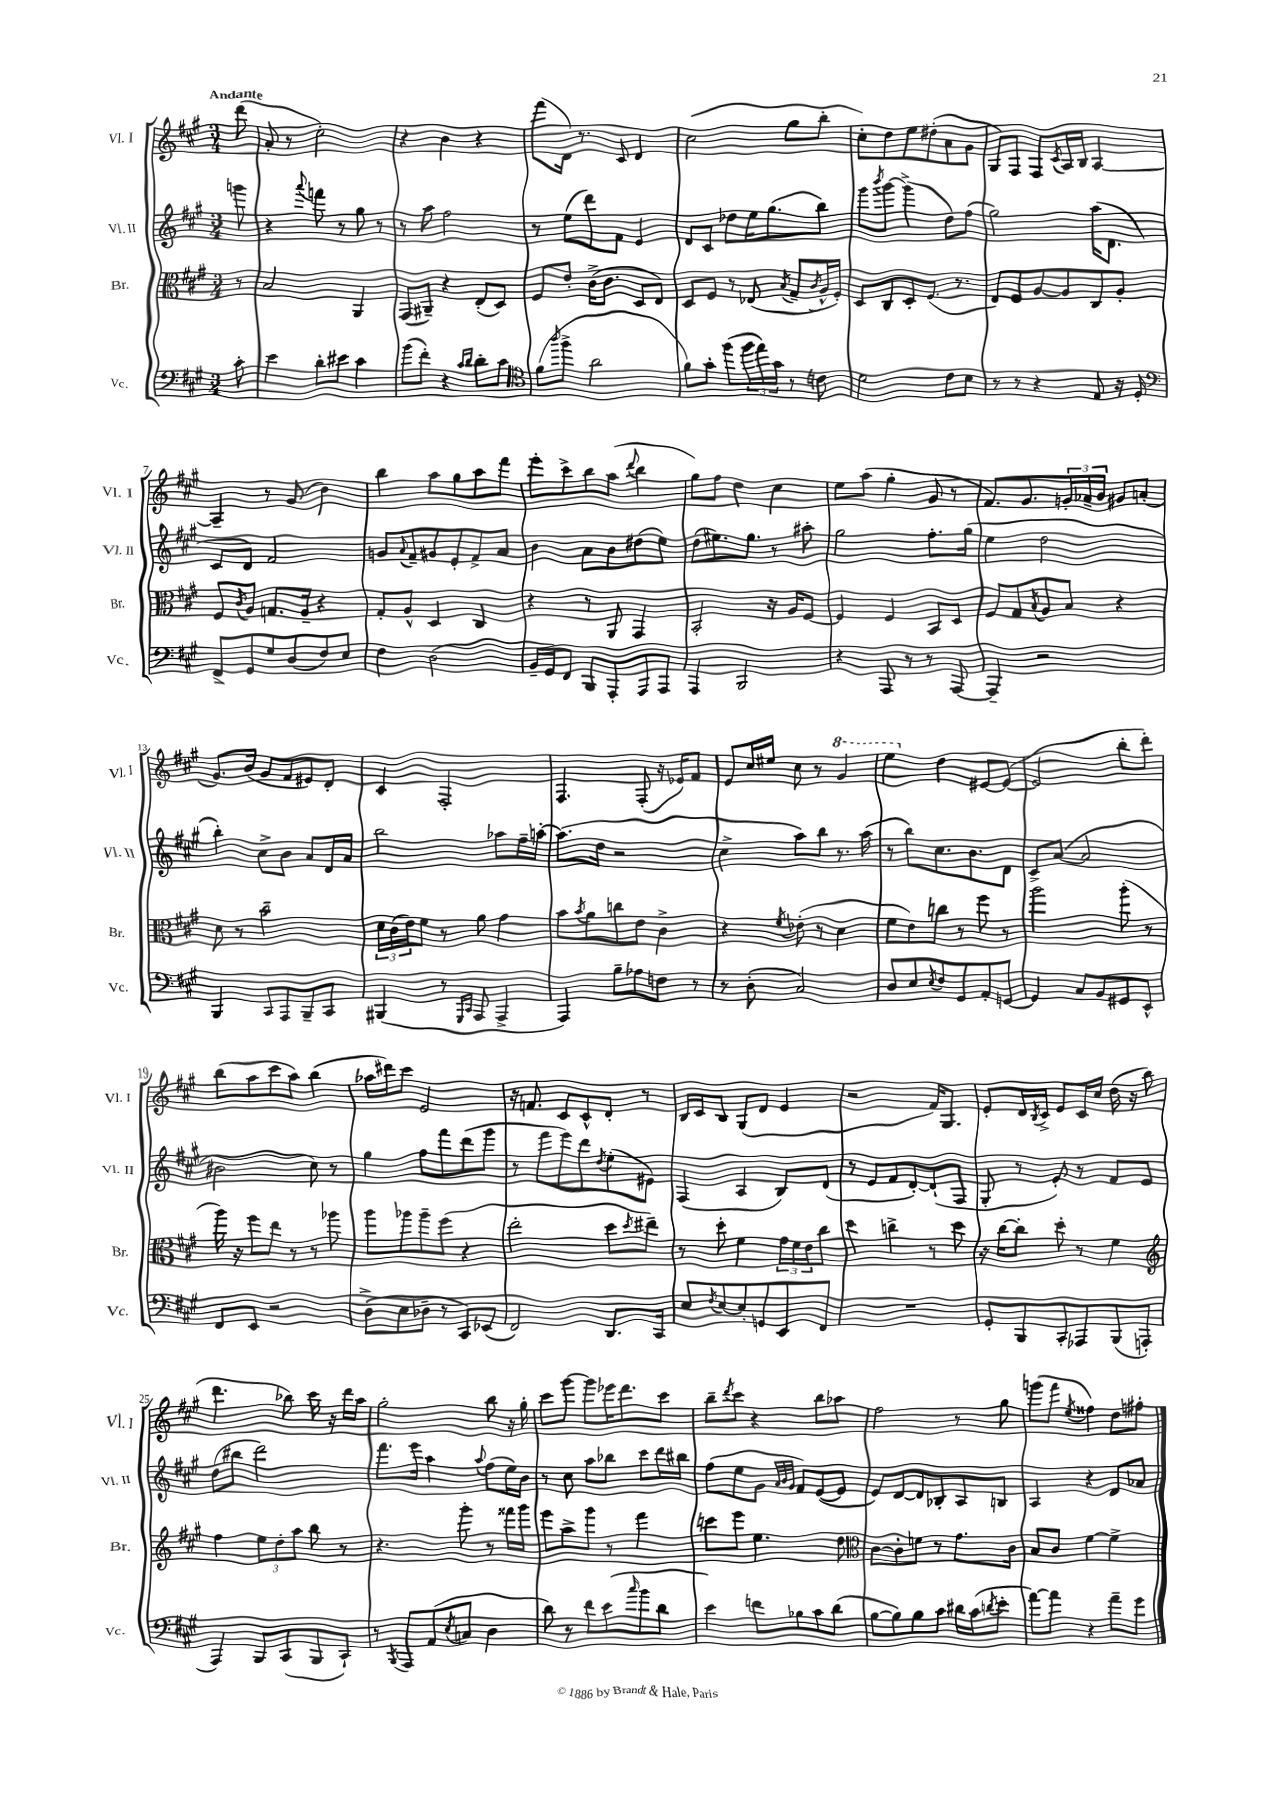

**kern	**kern	**kern	**kern
*part4	*part3	*part2	*part1
*staff4	*staff3	*staff2	*staff1
*I"Vc.	*I"Br.	*I"Vl. II	*I"Vl. I
*I'Vc.	*I'Br.	*I'Vl. II	*I'Vl. I
*clefF4	*clefC3	*clefG2	*clefG2
*k[f#c#g#]	*k[f#c#g#]	*k[f#c#g#]	*k[f#c#g#]
*M3/4	*M3/4	*M3/4	*M3/4
=	=	=	=
!	!	!	!LO:TX:a:B:t=Andante
8c#'\	8r	8gggn\	(8ddd\
=1	=1	=1	=1
4e\	2B/	4r	8a'/
.	.	.	8r
.	.	8qqaaa/	.
8d'\L	.	8fffn\	2cc#'\)
8e#X\J	.	8r	.
4c#\	4AA/	8gg#\	.
.	.	8r	.
=2	=2	=2	=2
(8b\L	(8GG#/L	8r	4r
8f#'\J)	8AA#X~/J)	8aa\	.
4r	4r	2ff#\	4b\
16qqc#/LL	.	.	.
16qqd/JJ	.	.	.
8d'\L	(8E'/L	.	4r
8c#\J	8D/J)	.	.
=3	=3	=3	=3
*clefC4	*	*	*
(8f#\L	8F#/L	8r	(8fff#\L
16qqaa/	.	.	.
8ff#^\J	8e'/J	(8ee\L	16d\Jk)
.	.	.	8.r
2a\	(16c#^\KL	8ddd\)	.
.	8.c#\J	.	.
.	.	8f#\J	8c#/
.	8D/L	4e/	4d/
.	8E/J)	.	.
=4	=4	=4	=4
8f#\L)	8D/L	8d/L	(2cc#\
8g#'\J	8F#/J	8c#/J	.
(8ff#\L	8r	8dd-X\L	.
24ff#\L	(8E-X/	16ee\K	.
24ee\)	.	.	.
.	.	(8.gg#\	.
24g#\JJ	.	.	.
.	8qB/	.	.
8r	8G#~/L	.	8gg#\L
.	8qc#/	.	.
8cn\	16A^^/L	8bb\J)	8bb'\J
.	16F#'/JJ)	.	.
=5	=5	=5	=5
2d\	8D/L	8ggg#\L	8cc#'\L)
.	.	8qbbb/	.
.	8C#/	[8ggg#\J	8dd\
.	8D'/	(4ggg#^\]	8ee\
.	(8.F#/J	.	(8dd#X'\
8c#\L	.	8dd\L)	8a\
.	8.r	.	.
8B\J	.	(8ff#\J	8g#\J
=6	=6	=6	=6
8r	8E/L)	2gg#\)	8G#/L)
8r	8F#/	.	8F#/J
4r	[8A/	.	8F#/L
.	.	.	8qc#/
.	8A/]	.	16A/L
.	.	.	16B/JJ
8E/	8C#/	(16aa\KL	[4A/
.	.	8.d\J	.
16r	8A'/J	.	.
16D'/	.	.	.
!!LO:LB:g=z
=7	=7	=7	=7
*clefF4	*	*	*
8FF#^/L	8F#/L	8c#/L	4A~/]
.	8qc#/	.	.
8GG#/	8A/J	8d/J)	.
8G#/	8.Gn/L	2f#/	8r
(8D/	.	.	(8g#/
.	16A~/Jk	.	.
8F#/)	4r	.	4b\)
8E/J	.	.	.
=8	=8	=8	=8
4F#\	8G#'/L	8gn/L	4bb\
.	.	8qqa/	.
.	8A^^/J	8f#~/	.
(2D\	4D/	8g#X/	8aa\L
.	.	8e'/	8gg#\
.	4C#/	8f#^/	8aa\
.	.	8a/J	8fff#\J
=9	=9	=9	=9
16BB~/LL	4r	4b\	8eee'\L
16GG#/J)	.	.	.
8FF#/J	.	.	8ccc#^\
8BBB/L	8r	8a\L	8bb\
8AAA'/	8AA/	8b\	(8aa\J
.	.	.	8qqddd/
8AAA/	4GG#/	(8dd#X\	4bb\
8AAA/J	.	8ee\J)	.
=10	=10	=10	=10
4AAA/	2BB'/	(8dd\L	8gg#\L)
.	.	8.ee#X\)	8ff#\J
2BBB/	.	.	4dd\
.	.	8.gg#\J	.
.	16r	8r	4cc#\
.	16A/KL	.	.
.	[8F#/J	8aa#X'\	.
=11	=11	=11	=11
4r	4F#/]	2gg#\	8ee\L
.	.	.	(8aa\J
8AAA/	4F#/	.	4gg#'\
8r	.	.	.
8r	8BB/L	8.ff#'\L	8g#/
[8AAA/	8D/J	.	8r
.	.	(16gg#\Jk	.
=12	=12	=12	=12
4AAA~/]	8F#/L	4ee\	8.f#/L)
.	8G#/	.	.
.	.	.	8.g#/
.	8qB/	.	.
2r	8A/	2dd\	.
.	8B/J	.	24gn'/L
.	.	.	24a-X~/
.	.	.	24b/JJ
.	4r	.	8g#X/L
.	.	.	(8an'/J
!!LO:LB:g=z
=13	=13	=13	=13
4BBB/	8d\	4bb'\)	8.g#/L)
.	8r	.	.
.	.	.	(16b/Jk
8CC#/L	2b~\	8cc#^\L	8g#/L
8AAA/	.	8b\J	8f#/
8BBB~/	.	8a/L	8e#X/)
8CC#/J	.	16d/L	8d'/J
.	.	16a/JJ	.
=14	=14	=14	=14
(4BBB#X/	24d\LL	2bb\	4c#/
.	(24c#\	.	.
.	24e\J)	.	.
.	8f#\J	.	.
8r	8r	.	2F#'/
16qqGGG#/LL	.	.	.
16qqCC#/JJ	.	.	.
8AAA/	8a\	.	.
4AAA^/	4g#\	8aa-X\L	.
.	.	16ff#~\L	.
.	.	[16aan'\JJ	.
=15	=15	=15	=15
4AAA/)	8b\L	(8.aa\L]	4.F#/
.	8qb/	.	.
.	8a\	.	.
.	.	16dd\Jk	.
8B~\L	8ccn\	2r	.
8A-X\	8e\J	.	(8F#'/
8Fn\J	4c#^\	.	16r
.	.	.	16e-X/KL)
8r	.	.	8f#/J
=16	=16	=16	=16
8r	4r	4cc#^\	8e/L
(8D'\	.	.	16cc#/L
.	.	.	16ee#X/JJ
.	8qf#/	.	.
2C#/)	(8e-X'\	8aa\L)	8cc#\
.	8r	8bb\J	8r
*	*	*	*8va
.	4d\	8.r	4gg#/
.	.	(16aa\	.
=17	=17	=17	=17
8D/L	8f#\L	8r	4eee\
8E/	8e\)	8bb\L)	.
8qE/	.	.	.
*	*	*	*X8va
8F#/	8ccn\J	8.cc#\	4dd\
8GG#/	8r	.	.
.	.	8.b\	.
8AA'/	8ff#\	.	[8e#X/L
[8GGn/J	8r	8d\J	(8e#/J_
=18	=18	=18	=18
4GG/]	2aa\	8c#^/L	2e#/]
.	.	([8a/J	.
8C#/L	.	2a/]	.
8BB/	.	.	.
8GG#X/	(8aa'\	.	8bb'\L
8EE^^/J	8r	.	8ddd'\J)
!!LO:LB:g=z
=19	=19	=19	=19
8FF#/L	16aa\)	2b#X\	(8bb\L
.	16r	.	.
8EE/J	8ff#\L	.	8aa\
2r	8ee\J	.	8ccc#\
.	8r	.	8aa\J)
.	8r	8cc#\)	(4bb\
.	8aa-X\	8r	.
=20	=20	=20	=20
(8D^\L	8aa\L	4gg#\	16aa-X\LL
.	.	.	16ddd#X\J)
8E\	8aa-X\	.	8ccc#\J
8D-X~\J	8aa-~\	8ff#\L	2e/
8r	(8ff#\J	8fff#\	.
8CC#/L)	4r	(8ddd\	.
(8EE-X/J	.	8ggg#\J	.
=21	=21	=21	=21
2FF#/)	2ee'\	8r	16r
.	.	.	8.fn/
.	.	8fff#\L	.
.	.	8eee\)	8c#/L
.	.	8ddd\	8c#^^/
.	.	8qdd/	.
8.DD/L	8dd\L	(8ee'\	8d'/J
.	8qdd/	.	.
.	8ee#X~\J)	8e#X\J)	8r
16CC#/Jk	.	.	.
=22	=22	=22	=22
8E/L	8r	(4F#/	16B/LL
.	.	.	16c#/J
8qF#/	.	.	.
[8E/	8dd'\	.	8B/J
8E'/]	4f#\	4A/	(8G#/L
8GGn/	.	.	8d/J
8EE/	24g#\LL	8B/L)	4e/
.	24f#\	.	.
.	24e\J	.	.
8FF#/J	8cc#\J	(8d/J	.
=23	=23	=23	=23
2.r	4dd\	8r	2r
.	.	8e/L	.
.	4ccn^\	8f#/	.
.	.	[8d'/)	.
.	8r	(8d`/]	16f#/KL)
.	.	.	8.G#/J
.	8dd\	8F#/J	.
=24	=24	=24	=24
8GG#'/L	16r	8G#'/	8e'/L
.	[16cc#\KL	.	.
8BBB/	8cc#'\J]	8r	16d/L
.	.	.	8qB/
.	.	.	16c#^/JJ
8CC#'/	8dd'\	8e'/)	8e/L
8AAA-X/	8r	8r	16c#/L
.	.	.	16cc#/JJ
(8BBB/	4f#\	8f#/L	(16dd\
.	.	.	16r
8AAAn'/J	.	8e/J	8bb\
!!LO:LB:g=z
=25	=25	=25	=25
*	*clefG2	*	*
4AAA/)	4ff#\	(8dd\L	4.ddd\
.	.	8bb#X\J	.
8BBB/L	12ee\L	2ddd\)	.
.	12dd'\	.	.
(8CC#/	.	.	8bb-X\)
.	12aa\J	.	.
8BBB/	8bb\	.	16ccc#\
.	.	.	16r
8CC#`/J)	8r	.	16ddd\LL
.	.	.	16aa\JJ
=26	=26	=26	=26
8r	4.r	8.fff#\L	2gg#'\
8qBBB/	.	.	.
8AAA/L	.	.	.
.	.	16eee\Jk	.
(8AA/	.	4aa\	.
8qE/	.	.	.
8Cn/J	8ggg#'\	.	.
.	.	8qqaa/	.
4D\	8r	(8ff#\L	8bb\
.	16fff##X\LL	16ee\L)	16r
.	16ggg#\JJ	16b\JJ	16gg#'\
=27	=27	=27	=27
8d\)	8eee\L	8r	8ccc#\L
8r	8aa^\	8cc#\	[8ggg#\J
8f#\L	8ggg#\J	8aa\L	8ggg#\L]
(8e\	8r	8bb-X\J	16eee-X\K
.	.	.	8.ddd\
16qqcc#/	.	.	.
8b\	4fff#\	8ccc#\L	.
8d\J	.	16ddd\L	8ccc#\J
.	.	16bb#X\JJ	.
=28	=28	=28	=28
4e\)	8cccn\L	(8ff#\L	8bb~\L
.	.	.	8qddd/
.	8eee\J	8ee\	8ccc#\J
8fn\L	4.ee\	8g#\J	4r
.	.	32qqa/LLL	.
.	.	32qqb/	.
.	.	32qqg#/JJJ	.
8B-X\	.	8f#/L)	.
8c#\	.	([8e/	8bb\L
(8d\J	8dd\	8e/J]	8aa-X\J
=29	=29	=29	=29
*	*clefC3	*	*
[8B\L	[8c#\L	8e/L)	2ff#\
8B\])	8c#'\]	[8d/	.
8B\	8fn\J	8d/]	.
8c#\J	8r	8B-X'/	.
16d#X\LL	8.g#\L	8A/	8r
(16c#\J	.	.	.
8qdn/	.	.	.
8e'\J	.	8Bn/J	8gg#\
.	16c#\Jk	.	.
=30	=30	=30	=30
[8a\L)	8B/L	4A/	(8gggn\L
8a\J]	8c#/J	.	8fff#\J
.	.	.	8qee/
4r	[4f#\	4r	4ff##X\)
8a~\L	4f#^\]	8d/L	8dd\L
8g#\J	.	8a-X/J	8ff#X'\J
==	==	==	==
*-	*-	*-	*-
